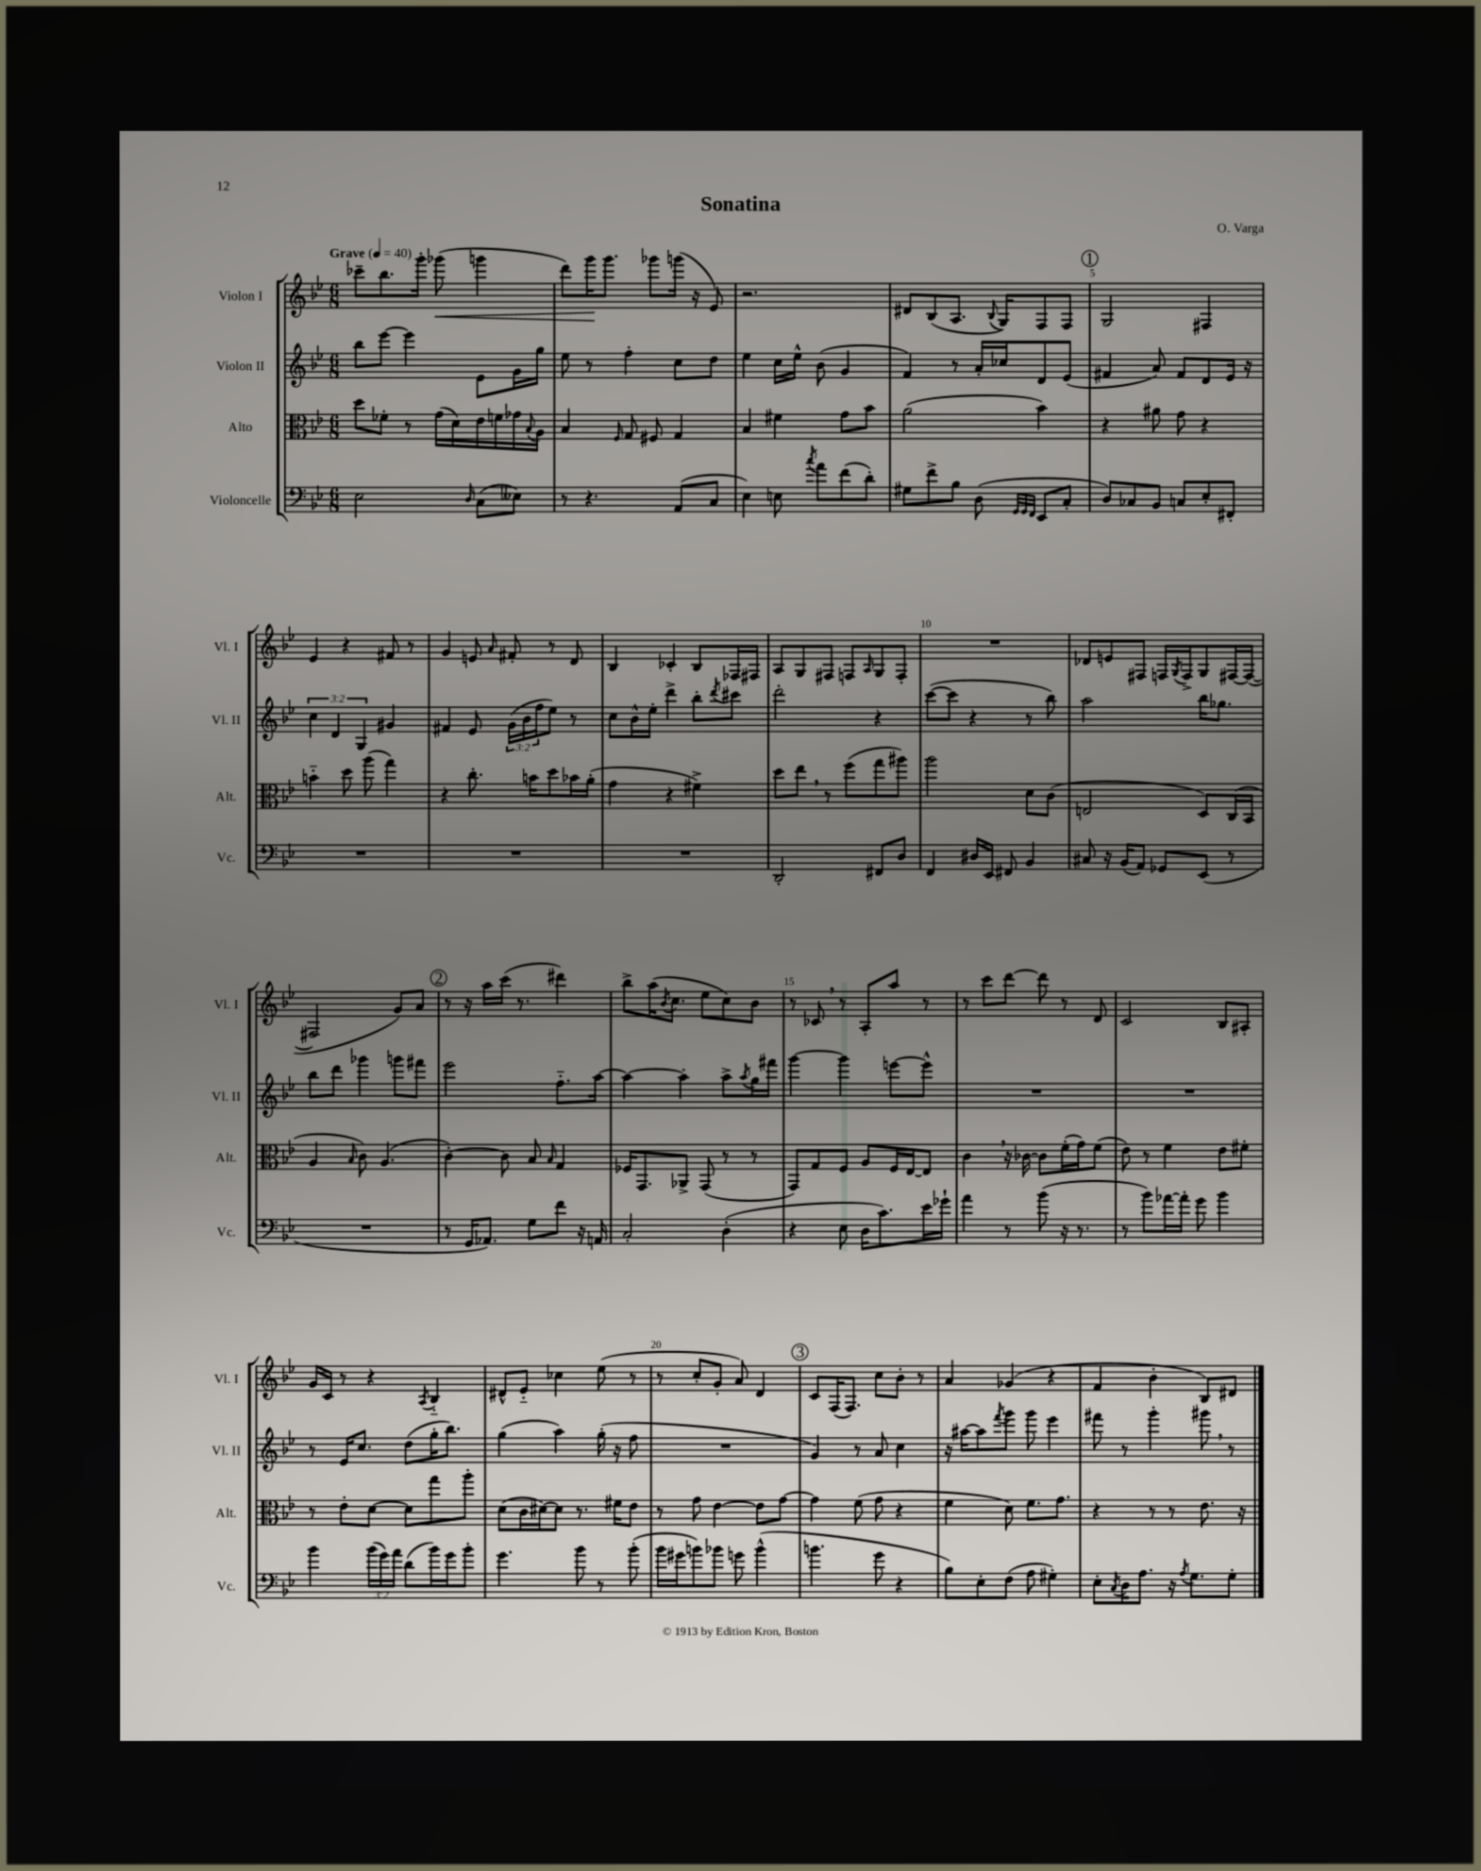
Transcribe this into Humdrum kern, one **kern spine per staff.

**kern	**kern	**kern	**kern
*staff4	*staff3	*staff2	*staff1
*clefF4	*clefC3	*clefG2	*clefG2
*k[b-e-]	*k[b-e-]	*k[b-e-]	*k[b-e-]
*M6/8	*M6/8	*M6/8	*M6/8
*MM40	*MM40	*MM40	*MM40
2E-	8dd	8bb-	8ccc-~
.	8f-'	[8eee-	8.bb-
.	8r	4eee-]	.
.	.	.	16ggg'
.	(16g	.	(8ggg-
.	16d)	.	.
16qqD	.	.	.
(8C	16e-	8e-	4ggg
.	16f	.	.
8E--)	16g-	16g	.
.	8qqB-	.	.
.	16A	16gg	.
=	=	=	=
8r	4B-	8ee-	8ddd)
4.r	.	8r	16ggg
.	.	.	8.ggg
.	16qqF	.	.
.	8G	4ff'	.
.	8F#	.	8ggg-
(8AA	4G	8cc	(16ggg
.	.	.	16r
8C	.	8dd	8e-)
=	=	=	=
4E-)	4B-	4ee-	2.r
8E	4f#	16cc	.
.	.	16ee-^^	.
8qcc	.	.	.
8a	.	(8b-	.
(8f	8g	4g	.
8d')	8b-	.	.
=	=	=	=
8G#	(2a	4f)	8d#
8f^	.	.	(8B-
8B-	.	8r	8.A
(8D	.	16a'	.
.	.	.	8qqB-
.	.	16cc-	16G)
32qqGG	.	.	.
32qqGG	.	.	.
32qqFF	.	.	.
8EE-	4b-)	8d	8F
8C'	.	(8e-	8F
=	=	=	=
8D)	4r	4f#	2G
8C-	.	.	.
8BB-	8a#	8a)	.
8C	8g	8f#	.
8E-'	4r	8d	4F#
8FF#'	.	16e-	.
.	.	16r	.
=	=	=	=
2.r	4b'~	6cc	4e-
.	.	6d	.
.	8dd	.	4r
.	.	6G	.
.	(8aa	.	.
.	4gg)	4g#	8f#
.	.	.	8r
=	=	=	=
2.r	4r	4f#	4g
.	8.cc'	8e-	8e
.	.	.	16qqa
.	.	(24g	8f#'
.	.	24b-	.
.	16b	.	.
.	.	24ff	.
.	8dd	8ee-)	8r
.	16b-	8r	8d
.	(16a'	.	.
=	=	=	=
2.r	4g	8cc	4B-
.	.	16b-^^	.
.	.	16ee-'	.
.	4r	4ddd^	4c-'
.	4f#^)	8bb-'	8B-
.	.	8qddd	.
.	.	8ccc#	16F-
.	.	.	16F#
=	=	=	=
2DD'	8dd	2ddd'	8A
.	8ee-	.	8G
.	8r	.	8F#
.	(8ff	.	8F
.	.	.	16qqA
8FF#	8gg	4r	8G
8D	8aa#)	.	8F'
=	=	=	=
4FF	2aa	([8ccc	2.r
.	.	8ccc]	.
16D#	.	4r	.
16EE-	.	.	.
8FF#	.	.	.
4BB-	8d	8r	.
.	(8c	8bb-)	.
=	=	=	=
8C#	2E	2aa	8d-
16r	.	.	8e
(16BB-	.	.	.
8AA)	.	.	8F#
8GG-	.	.	16F
.	.	.	8qG
.	.	.	16F^
(8EE-	8D)	16bb-	8G
.	.	8.gg-	.
8r	(16C	.	[16F#
.	16BB-	.	(16F#_
=	=	=	=
2.r	4A	8bb-	2F#]
.	.	8ddd	.
.	16qqB-	.	.
.	8c)	4ggg-	.
.	(4.A	.	.
.	.	8ggg	8g)
.	.	8fff#	8a
=	=	=	=
8r	[4c')	2eee-	8r
16GG	.	.	16r
8.AA-)	.	.	16aa
.	8c]	.	(16ccc
.	.	.	8.r
8G	8B-	.	.
.	16qqB-	.	.
8f	4G	8.ff'~	4ddd#)
16r	.	.	.
16AA	.	[16aa	.
=	=	=	=
2C'	16F-	4aa_	8bb-^
.	8.GG	.	.
.	.	.	(16aa
.	.	.	8qb-
.	.	.	8.cc
.	8AA-^	4aa']	.
.	(8GG	.	8ee-
(4D'	8r	8aa^	8cc)
.	.	8qaa	.
.	8r	16gg	8b-
.	.	16fff#	.
=	=	=	=
4r	8GG)	[4ggg	8r
.	8G	.	8c-
8E-	8F	4ggg]	8r
16D	8A	.	8A'
8.c)	.	.	.
.	16F	[8eee	8aa
.	[16E-	.	.
16e-	8E-]	8eee^^]	8r
16g-`	.	.	.
=	=	=	=
4a	4c	2.r	8r
.	.	.	8ccc
8r	16r	.	[8ddd
.	[16c-	.	.
(8b-	8c-]	.	8ddd]
16r	(16f'	.	8r
8.r	16g)	.	.
.	(8f	.	8d
=	=	=	=
8r	8e-)	2.r	2c
8b-)	8r	.	.
[16a-	4f	.	.
16a-']	.	.	.
8g	.	.	.
4b-	8e-	.	8B-
.	8f#'	.	8A#'
=	=	=	=
4b-	8r	8r	16g
.	.	.	16c
.	8e-'	16e-	8r
.	.	8.cc	.
(24b-	[8d	.	4r
24g)	.	.	.
24a	.	.	.
(8d	8d]	(8dd	.
.	.	.	8qA
16b-)	8gg	16gg'	4B-'~
16g	.	8.bb-)	.
8b-'	8aa'	.	.
=	=	=	=
4.g	(8d	(4gg	8d#^^
.	16c	.	8e-'~
.	[16d#)	.	.
.	8d#]	4aa)	4cc-
8b-	8.r	.	.
8r	.	(16gg'	(8ee-
.	16f#	16r	.
(8b-'	8e-	8ff	8r
=	=	=	=
16b-	8r	2.r	8r
16g#	.	.	.
8b)	8g	.	8cc'
8b-	[4e-	.	8g'
8g	.	.	8a)
(4b-^^	8e-]	.	4d
.	[8g	.	.
=	=	=	=
4.b	4g]	4g)	8c
.	.	.	(16F
.	.	.	8.F)
.	(8f	8r	.
8g	8g	8a	8cc
4r	4r	4cc	8b-'
.	.	.	8r
=	=	=	=
8B-)	4f	16r	4a
.	.	[16aa#	.
8E-'	.	8aa#]	.
.	.	8qfff	.
(8F	8d)	8ggg	(4g-
8A	8.f	8ggg	.
4G#')	.	4eee-	4r
.	8.g	.	.
=	=	=	=
8E-'	4r	8fff#	4f
8qC	.	.	.
16D	.	8r	.
8.A	.	.	.
.	8r	4ggg'	4b-'
16r	8r	.	.
8qA	.	.	.
8.G	.	.	.
.	8.e-	8ggg#	8B-)
8G'	.	8r	8d#
.	16r	.	.
==	==	==	==
*-	*-	*-	*-
